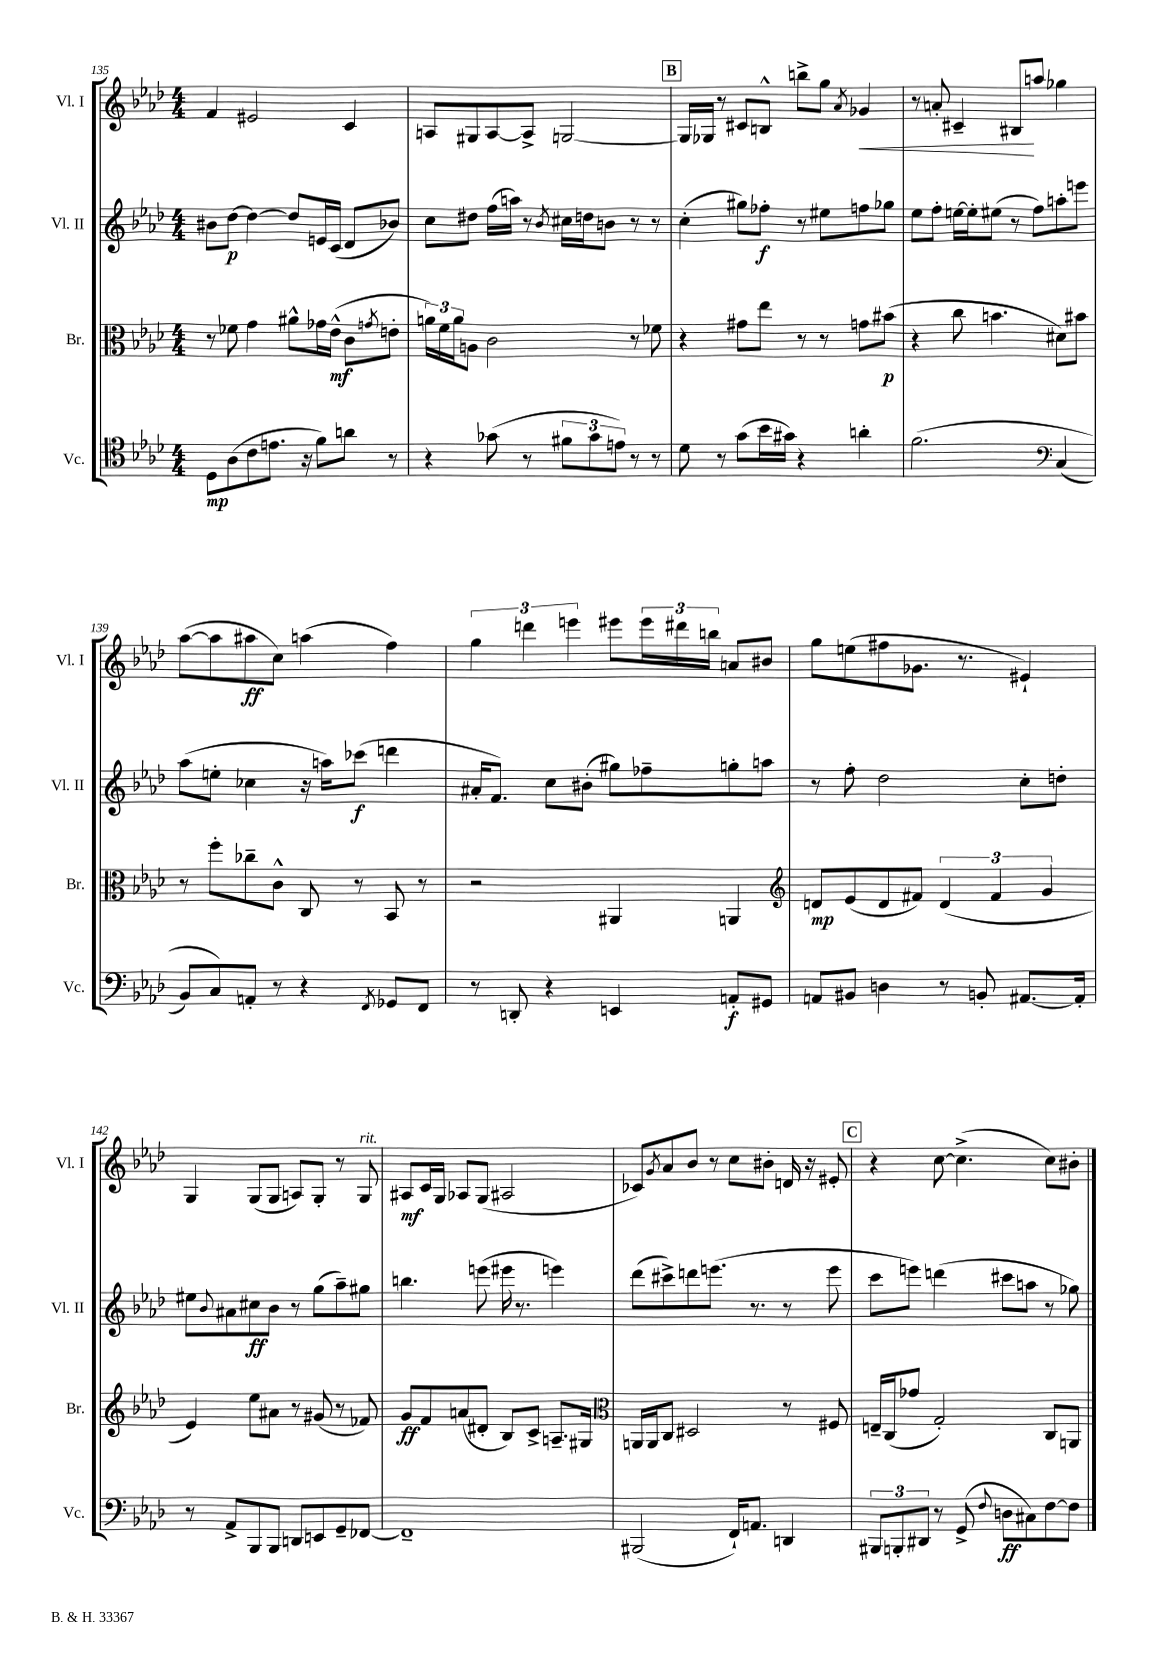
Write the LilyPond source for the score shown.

<<
\new StaffGroup <<
\new Staff = "s0" \with { instrumentName = "Vl. I" shortInstrumentName = "Vl. I" } {
    \clef treble \key aes \major \numericTimeSignature \time 4/4
    f'4 eis'2 c'4 |
    a8 gis8 a8~ a8-> g2~ |
    \mark \markup { \box "B" } g16 ges16 r8 cis'8 b8-^ b''8-> g''8 \acciaccatura { aes'8 } ges'4\< |
    r8 a'8-. cis'4-- bis8\! a''8 ges''4 |
    aes''8~( aes''8 ais''8\ff c''8) a''4( f''4) |
    \tuplet 3/2 { g''4 d'''4 e'''4 } eis'''8 \tuplet 3/2 { eis'''16 dis'''16 b''16 } a'8 bis'8 |
    g''8 e''8( fis''8 ges'8. r8. eis'4-!) |
    g4 g8( g8 a8) g8-. r8 g8^\markup { \italic "rit." } |
    ais8\mf c'16 g16 aes8 g8( ais2 |
    ces'8) \acciaccatura { g'8 } aes'8 bes'8 r8 c''8 bis'8-. d'16 r16 eis'8-. |
    \mark \markup { \box "C" } r4 c''8~ c''4.->( c''8) bis'8-. \bar "|." |
}
\new Staff = "s1" \with { instrumentName = "Vl. II" shortInstrumentName = "Vl. II" } {
    \clef treble \key aes \major \numericTimeSignature \time 4/4
    bis'8 des''8~\p des''4~ des''8 e'16 c'16( des'8 bes'8) |
    c''8 dis''8 f''16( a''16) r8 \acciaccatura { bes'8 } cis''16 d''16 b'8 r8 r8 |
    \mark \markup { \box "B" } c''4-.( gis''8) fes''8-.\f r8 eis''8 f''8 ges''8 |
    ees''8 f''8-. e''16~ e''16-. eis''8( r8 f''8) a''8-. e'''8 |
    aes''8( e''8-. ces''4 r16 a''16) ces'''8\f( d'''4 |
    ais'16-. f'8.) c''8 bis'8-.( gis''8) fes''8-- g''8-. a''8 |
    r8 f''8-. des''2 c''8-. d''8-. |
    eis''8 \appoggiatura { bes'8 } ais'8 cis''8\ff bes'8 r8 g''8( aes''8--) gis''8 |
    b''4. e'''8( eis'''16 r8. e'''4) |
    des'''8( cis'''8->) d'''8 e'''8.( r8. r8 e'''8 |
    \mark \markup { \box "C" } c'''8 e'''8) d'''4( cis'''8 a''8 r8 ges''8) \bar "|." |
}
\new Staff = "s2" \with { instrumentName = "Br." shortInstrumentName = "Br." } {
    \clef alto \key aes \major \numericTimeSignature \time 4/4
    r8 fes'8 g'4 ais'8-^ ges'16 ees'16-^\mf( c'8 \acciaccatura { g'8 } e'8-. |
    \tuplet 3/2 { a'16) f'16 a'16 } a8 c'2 r8 fes'8 |
    \mark \markup { \box "B" } r4 gis'8 ees''8 r8 r8 g'8 bis'8\p( |
    r4 c''8 b'4. dis'8) bis'8 |
    r8 f''8-. ces''8-- c'8-^ c8 r8 bes,8 r8 |
    r2 ais,4 a,4 |
    \clef treble d'8\mp ees'8( d'8 fis'8) \tuplet 3/2 { d'4( fis'4 g'4 } |
    ees'4) ees''8 ais'8 r8 gis'8( r8 fes'8) |
    g'8\ff f'8 a'8( dis'8-. bes8) c'8-> a8.-- gis16 |
    \clef alto a,16 a,16 c8 dis2 r8 fis8 |
    \mark \markup { \box "C" } e16-- c16( ges'8 g2-.) c8 a,8 \bar "|." |
}
\new Staff = "s3" \with { instrumentName = "Vc." shortInstrumentName = "Vc." } {
    \clef tenor \key aes \major \numericTimeSignature \time 4/4
    des8\mp aes8( c'8 e'8. r16 f'8) a'8 r8 |
    r4 ges'8( r8 \tuplet 3/2 { fis'8 ges'8 e'8) } r8 r8 |
    \mark \markup { \box "B" } des'8 r8 g'8( bes'16 gis'16) r4 a'4-. |
    f'2.\( \clef bass c4( |
    bes,8) c8\) a,8-. r8 r4 \acciaccatura { f,8 } ges,8 f,8 |
    r8 d,8-. r4 e,4 a,8-.\f gis,8 |
    a,8 bis,8 d4 r8 b,8-. ais,8.~ ais,16-. |
    r8 aes,8-> bes,,8 bes,,8 d,8 e,8 g,8-- fes,8~ |
    fes,1-- |
    bis,,2( f,16-!) a,8. d,4 |
    \mark \markup { \box "C" } \tuplet 3/2 { bis,,8 b,,8-. dis,8 } r8 g,8->( \appoggiatura { f8 } d8\ff cis8) f8~ f8 \bar "|." |
}
>>
>>
\layout { \context { \Score currentBarNumber = #135 } }
